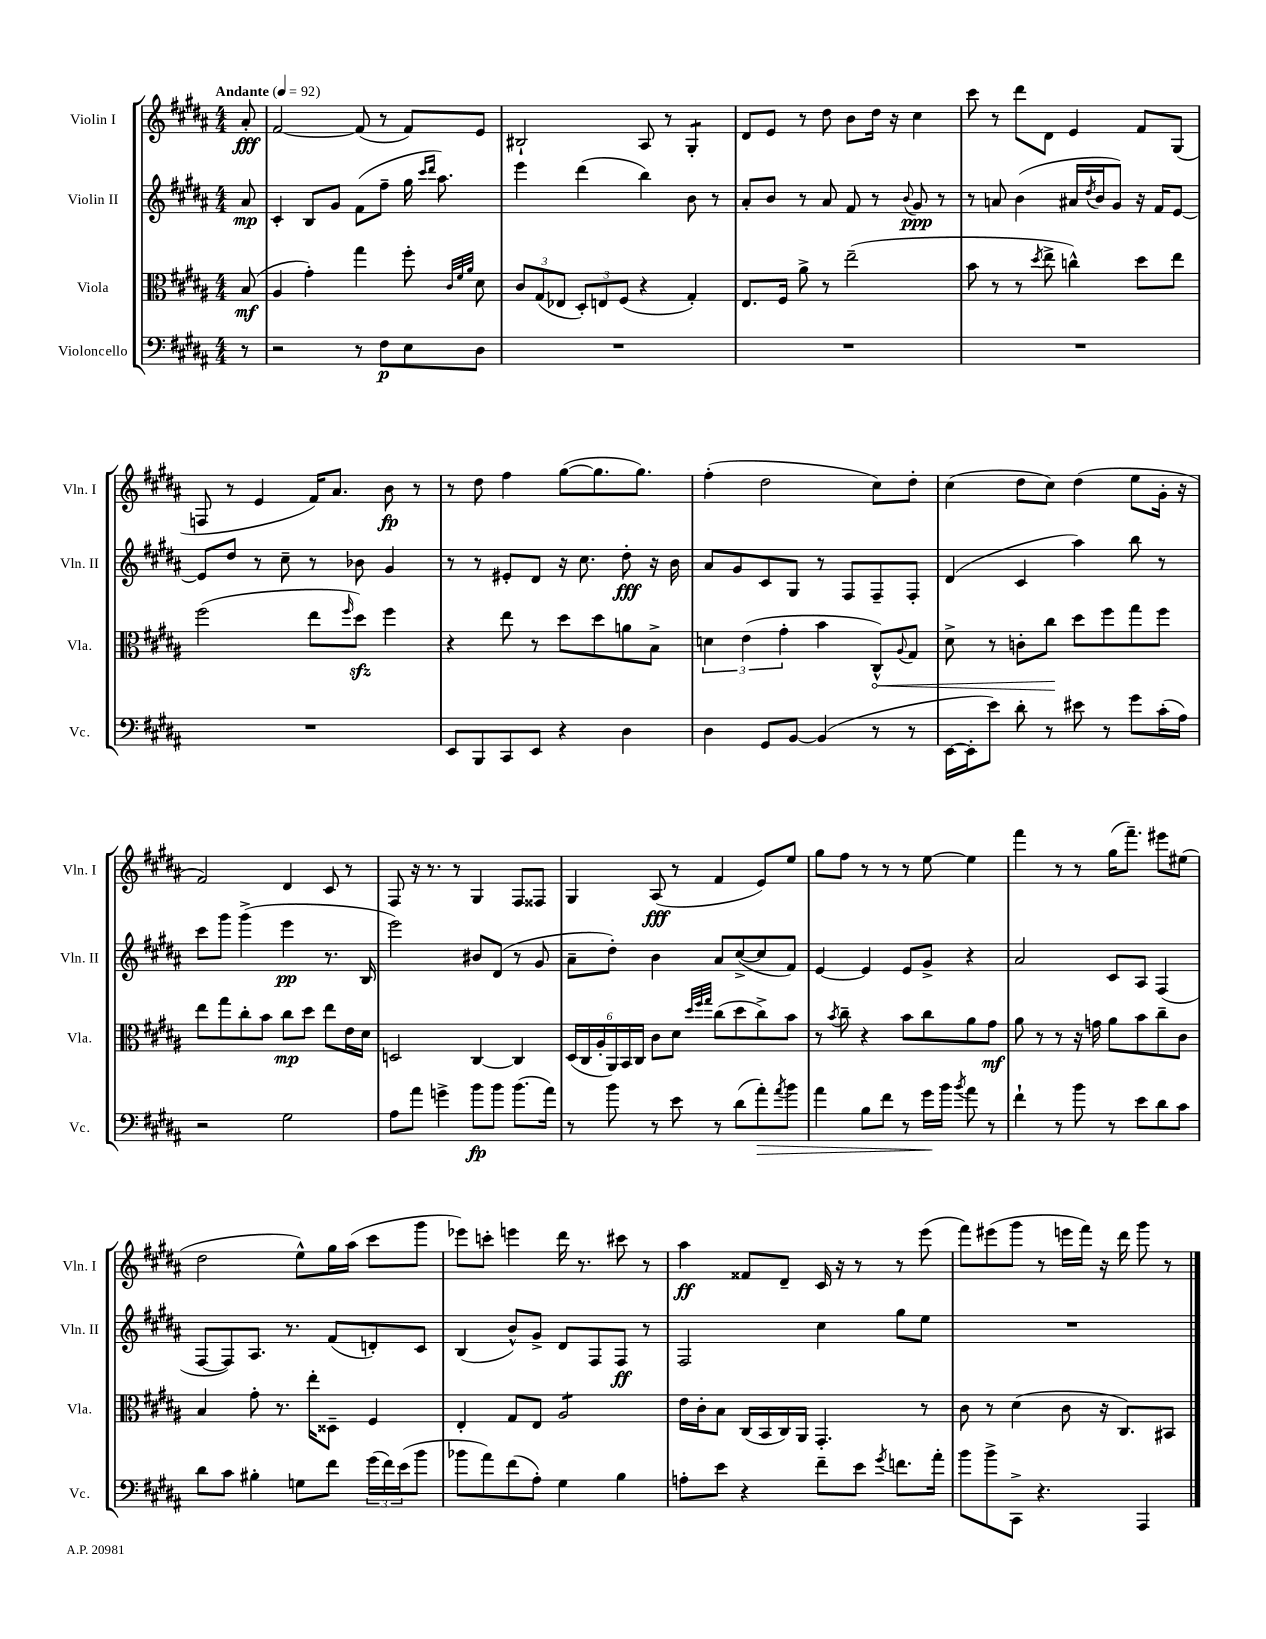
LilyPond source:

<<
\new StaffGroup <<
\new Staff = "s0" \with { instrumentName = "Violin I" shortInstrumentName = "Vln. I" } {
    \clef treble \key b \major \numericTimeSignature \time 4/4 \partial 8 \tempo "Andante" 4 = 92
    ais'8-.\fff |
    fis'2~ fis'8( r8 fis'8) e'8 |
    bis2-! ais8 r8 gis4:8-. |
    dis'8 e'8 r8 dis''8 b'8 dis''16 r16 cis''4 |
    cis'''8 r8 dis'''8 dis'8 e'4 fis'8 gis8( |
    f8 r8 e'4 fis'16) ais'8. b'8\fp r8 |
    r8 dis''8 fis''4 gis''8~( gis''8. gis''8.) |
    fis''4-.( dis''2 cis''8) dis''8-. |
    cis''4( dis''8 cis''8) dis''4( e''8 gis'16-. r16 |
    fis'2) dis'4 cis'8 r8 |
    fis8 r16 r8. r8 gis4 fis8 fisis8 |
    gis4 ais8\fff( r8 fis'4 e'8) e''8 |
    gis''8 fis''8 r8 r8 r8 e''8~ e''4 |
    fis'''4 r8 r8 gis''16( fis'''8.--) eis'''8 eis''8( |
    dis''2 e''8-^) gis''16 ais''16( cis'''8 gis'''8 |
    ees'''8) c'''8-. e'''4 dis'''16 r8. cis'''8 r8 |
    ais''4\ff fisis'8 dis'8-- cis'16 r16 r8 r8 e'''8( |
    fis'''8) eis'''8( gis'''8 r8 e'''16 fis'''16) r16 dis'''16 gis'''8 r8 \bar "|." |
}
\new Staff = "s1" \with { instrumentName = "Violin II" shortInstrumentName = "Vln. II" } {
    \clef treble \key b \major \numericTimeSignature \time 4/4 \partial 8
    ais'8\mp |
    cis'4-. b8 gis'8 fis'8( fis''8-- gis''16 \grace { cis'''16 dis'''16 } ais''8.) |
    e'''4 dis'''4( b''4) b'8 r8 |
    ais'8-. b'8 r8 ais'8 fis'8 r8 \appoggiatura { b'8 } gis'8\ppp r8 |
    r8 a'8 b'4( ais'16 \acciaccatura { dis''8 } b'16 gis'8) r16 fis'16 e'8~ |
    e'8 dis''8 r8 cis''8-- r8 bes'8 gis'4 |
    r8 r8 eis'8-. dis'8 r16 cis''8. dis''8-.\fff r16 b'16 |
    ais'8 gis'8 cis'8 gis8 r8 fis8 fis8-- fis8-. |
    dis'4( cis'4 ais''4) b''8 r8 |
    cis'''8 gis'''8 gis'''4->( e'''4\pp r8. b16 |
    e'''2) bis'8 dis'8( r8 gis'8 |
    ais'8-- dis''8-.) b'4 ais'8 cis''8~->( cis''8 fis'8) |
    e'4~ e'4 e'8 gis'8-> r4 |
    ais'2 cis'8 ais8 fis4( |
    fis8~ fis8) ais8. r8. fis'8( d'8-.) cis'8 |
    b4( b'8-^) gis'8-> dis'8 fis8 fis8\ff r8 |
    fis2 cis''4 gis''8 e''8 |
    R1 \bar "|." |
}
\new Staff = "s2" \with { instrumentName = "Viola" shortInstrumentName = "Vla." } {
    \clef alto \key b \major \numericTimeSignature \time 4/4 \partial 8
    b8\mf( |
    ais4 gis'4-.) gis''4 fis''8-. \grace { cis'32 fis'32 ais'32 } dis'8 |
    \tuplet 3/2 { cis'8 gis8( ees8 } \tuplet 3/2 { dis8-.) e8 fis8( } r4 gis4-.) |
    e8. fis16 ais'8-> r8 e''2--( |
    b'8 r8 r8 \acciaccatura { dis''8 } e''8-> c''4-^) dis''8 e''8 |
    fis''2( e''8 \grace { fis''16 } dis''8\sfz) fis''4 |
    r4 e''8 r8 dis''8 dis''8 a'8 b8-> |
    \tuplet 3/2 { d'4 e'4( gis'4-. } b'4 \once \override Hairpin.circled-tip = ##t cis8-^\<) \appoggiatura { ais8 } gis8 |
    dis'8-> r8 c'8-. cis''8\! dis''8 fis''8 gis''8 fis''8 |
    e''8 gis''8 cis''8-. b'8 cis''8\mp dis''8 e''8 e'16 dis'16 |
    d2 cis4~ cis4 |
    \tuplet 6/4 { dis16( cis16 ais16-. ais,16) b,16 cis16 } cis'8 dis'8 \grace { dis''32 fis''32 gis''32 } cis''8( dis''8 cis''8->) b'8 |
    r8 \acciaccatura { b'8 } cis''8-- r4 b'8 cis''8 ais'8 gis'8\mf |
    ais'8 r8 r8 r16 g'16 ais'8 b'8 cis''8-- cis'8 |
    b4 gis'8-. r8. e''16-. disis8-- fis4 |
    e4-. gis8 e8 ais2:8 |
    e'16 cis'16-. b8 cis16( b,16 cis16) ais,16 gis,4.-. r8 |
    cis'8 r8 dis'4( cis'8 r16 cis8.) bis,8 \bar "|." |
}
\new Staff = "s3" \with { instrumentName = "Violoncello" shortInstrumentName = "Vc." } {
    \clef bass \key b \major \numericTimeSignature \time 4/4 \partial 8
    r8 |
    r2 r8 fis8\p e8 dis8 |
    R1 |
    R1 |
    R1 |
    R1 |
    e,8 b,,8 cis,8 e,8 r4 dis4 |
    dis4 gis,8 b,8~ b,4( r8 r8 |
    e,16~ e,16-. e'8) dis'8-. r8 eis'8 r8 gis'8 cis'16-.( ais16) |
    r2 gis2 |
    ais8 ais'8 g'4-> b'8\fp b'8 b'8.( ais'16) |
    r8 b'8 r8 e'8 r8 dis'8( ais'8-.\>) \acciaccatura { ais'8 } b'8 |
    ais'4 b8 fis'8 r8 gis'16\! b'16 \acciaccatura { b'8 } ais'8 r8 |
    fis'4-! r8 b'8 r8 e'8 dis'8 cis'8 |
    dis'8 cis'8 bis4-. g8 fis'8 \tuplet 3/2 { gis'16( fis'16) e'16( } b'8 |
    bes'8 ais'8) fis'8( ais8-.) gis4 b4 |
    a8-. e'8 r4 fis'8-- e'8 \acciaccatura { gis'8 } f'8. ais'16-. |
    b'8 b'8-> cis,8-> r4. ais,,4 \bar "|." |
}
>>
>>
\layout { \context { \Score \remove "Bar_number_engraver" } }
